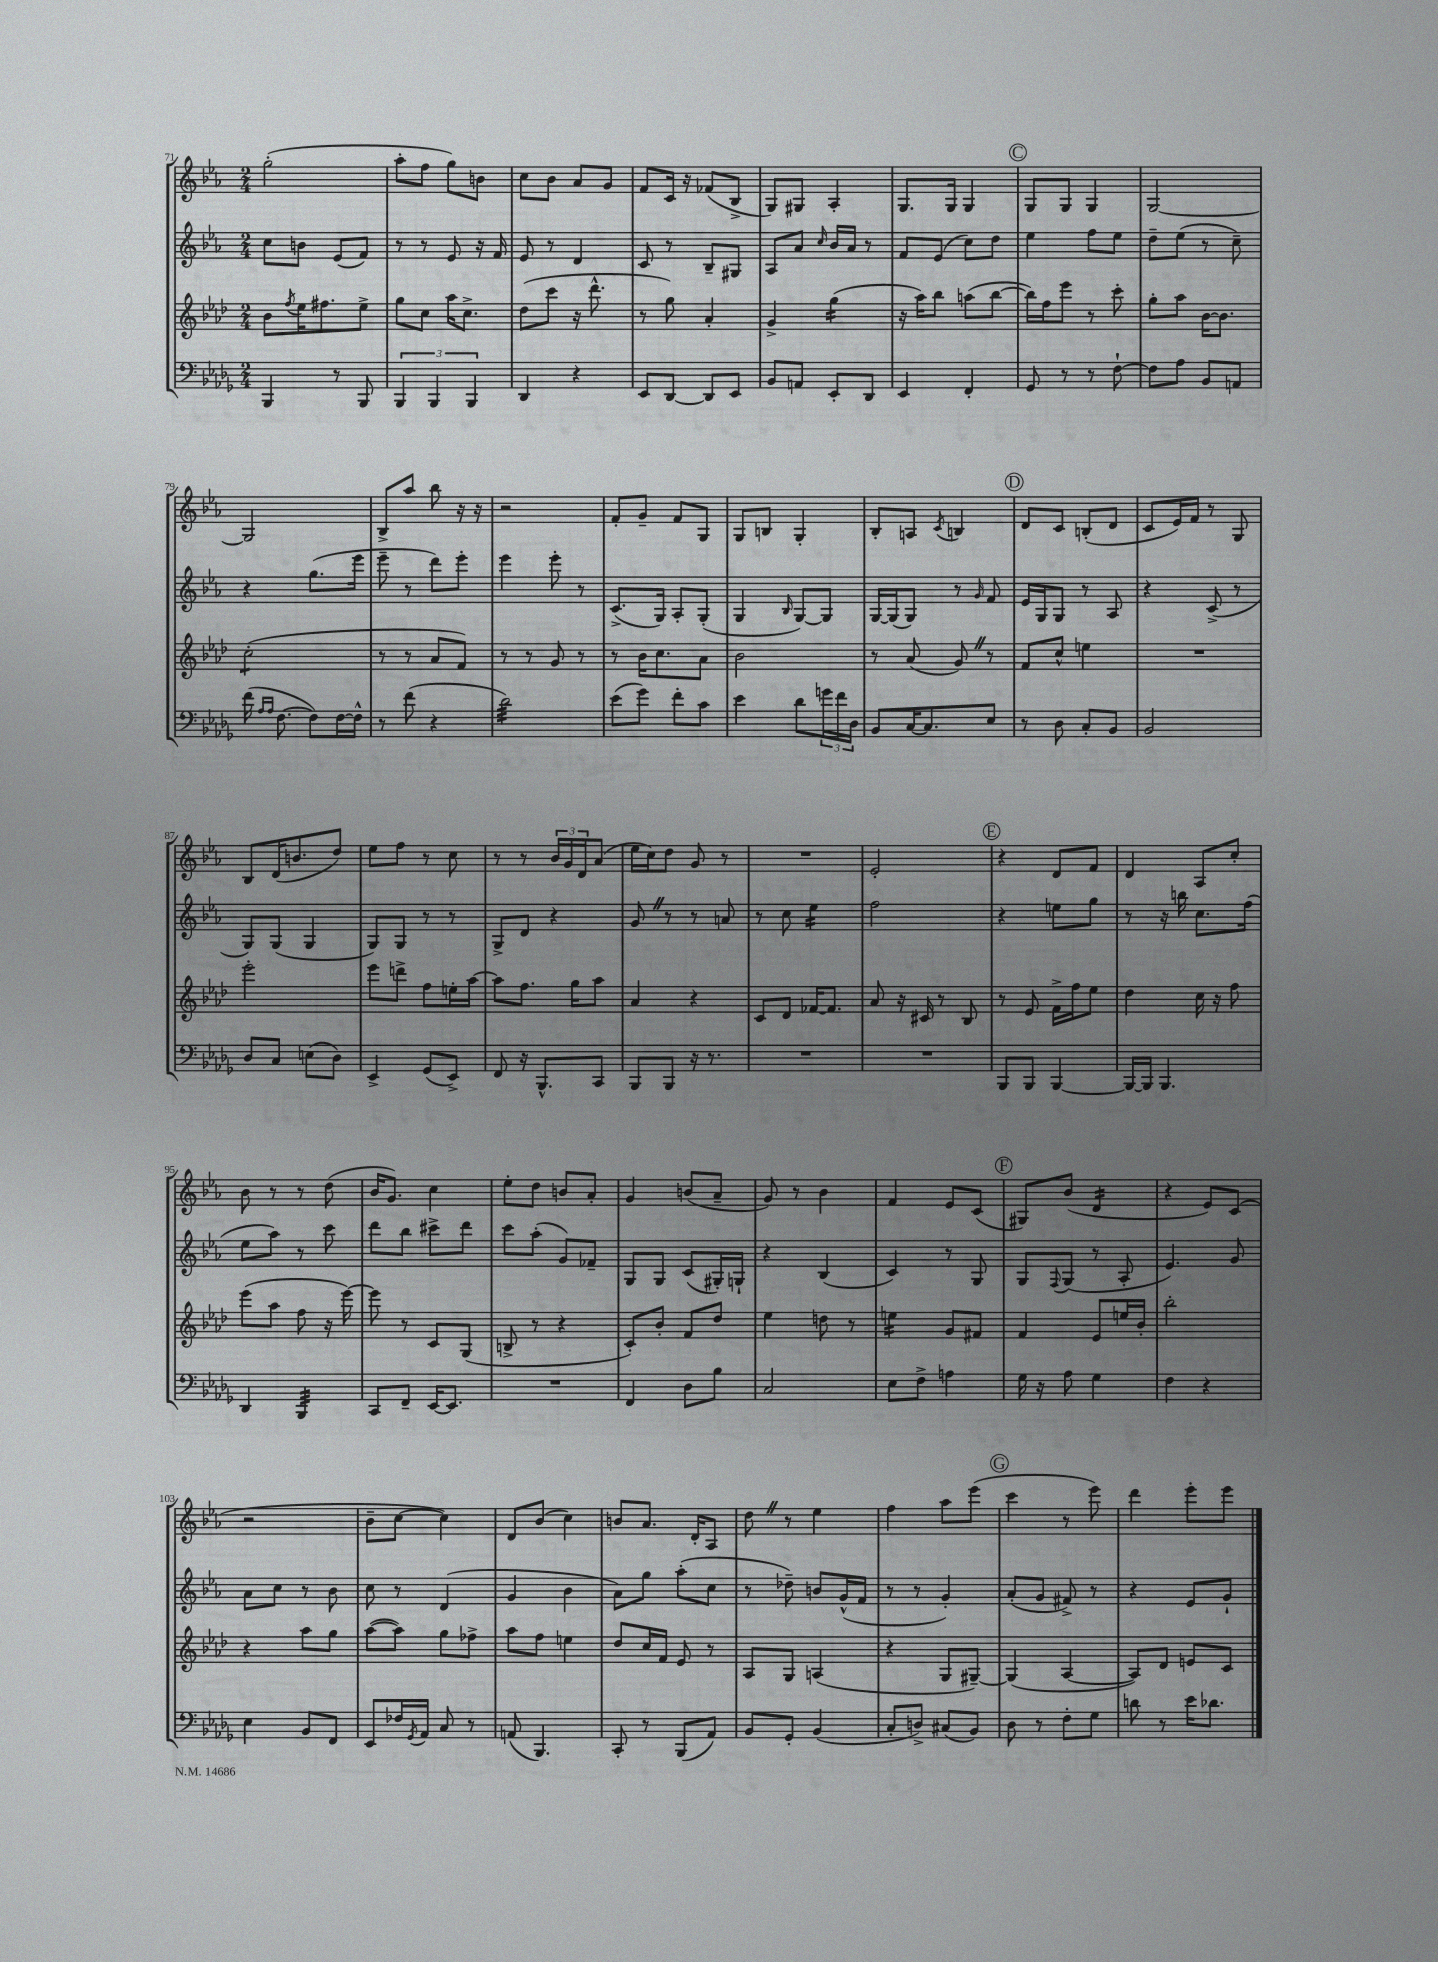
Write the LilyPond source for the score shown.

<<
\new StaffGroup <<
\new Staff = "s0" {
    \clef treble \key ees \major \numericTimeSignature \time 2/4
    g''2-.( |
    aes''8-. f''8 g''8) b'8 |
    c''8 bes'8 aes'8 g'8 |
    f'8 c'16 r16 fes'8( bes8-> |
    g8) gis8 aes4-. |
    g8. g16 g4 |
    \mark \markup { \circle "C" } g8 g8 g4 |
    g2~ |
    g2 |
    bes8-> aes''8 bes''8 r16 r16 |
    r2 |
    f'8-. g'8-- f'8 g8 |
    g8 b8 g4-. |
    bes8-. a8 \acciaccatura { c'8 } b4 |
    \mark \markup { \circle "D" } d'8 c'8 b8-.( d'8 |
    c'8 ees'16) f'16 r8 g8 |
    bes8 d'16( b'8. d''8) |
    ees''8 f''8 r8 c''8 |
    r8 r8 \tuplet 3/2 { bes'16 g'16 d'16 } aes'8( |
    ees''16 c''16) d''8 g'8 r8 |
    R2 |
    ees'2-. |
    \mark \markup { \circle "E" } r4 d'8 f'8 |
    d'4 aes8 c''8-. |
    bes'8 r8 r8 d''8( |
    bes'16 g'8.) c''4 |
    ees''8-. d''8 b'8 aes'8-. |
    g'4 b'8( aes'8-- |
    g'8) r8 bes'4 |
    f'4 ees'8 c'8( |
    \mark \markup { \circle "F" } gis8) bes'8( d'4:16 |
    r4 ees'8) c'8( |
    r2 |
    bes'8-- c''8~ c''4) |
    d'8 bes'8( c''4) |
    b'8 aes'8. d'16-. aes8 |
    d''8 \once \override BreathingSign.text = \markup { \musicglyph "scripts.caesura.straight" } \breathe r8 ees''4 |
    f''4 aes''8 ees'''8( |
    \mark \markup { \circle "G" } c'''4 r8 ees'''8) |
    d'''4 ees'''8-. ees'''8 \bar "|." |
}
\new Staff = "s1" {
    \clef treble \key ees \major \numericTimeSignature \time 2/4
    c''8 b'8 ees'8( f'8) |
    r8 r8 ees'8 r16 f'16 |
    ees'8 r8 d'4 |
    c'8 r8 bes8-- gis8 |
    aes8 aes'8 \grace { c''16 } bes'16 aes'16 r8 |
    f'8 ees'8( c''8) d''8 |
    \mark \markup { \circle "C" } ees''4 f''8 ees''8 |
    d''8-- ees''8( r8 c''8--) |
    r4 g''8.( ees'''16 |
    ees'''8-- r8 d'''8) ees'''8-. |
    ees'''4 ees'''8-. r8 |
    c'8.->( g16) aes8-. g8-.( |
    g4 \grace { bes16 } g8~) g8 |
    g16~ g16( g8) r8 \grace { g'16 } f'8 |
    \mark \markup { \circle "D" } ees'16 g16 g8 r8 aes8 |
    r4 c'8->( r8 |
    g8) g8( g4 |
    g8) g8 r8 r8 |
    g8-> d'8 r4 |
    g'8 \once \override BreathingSign.text = \markup { \musicglyph "scripts.caesura.straight" } \breathe r8 r8 a'8 |
    r8 c''8 ees''4:16 |
    f''2 |
    \mark \markup { \circle "E" } r4 e''8 g''8 |
    r8 r16 b''16 c''8. f''16( |
    ees''8 aes''8) r8 c'''8 |
    d'''8 bes''8 cis'''8-> d'''8 |
    c'''8 aes''8-.( g'8) fes'8-- |
    g8 g8 c'8( gis16-.) g16-! |
    r4 bes4( |
    c'4) r8 g8 |
    \mark \markup { \circle "F" } g8 \appoggiatura { f8 } g8( r8 aes8-. |
    ees'4.) g'8 |
    aes'8 c''8 r8 bes'8 |
    c''8 r8 d'4( |
    g'4 bes'4 |
    aes'8) g''8 aes''8-.( c''8 |
    r8 des''8--) b'8 g'16-^( f'16 |
    r8 r8 g'4-.) |
    \mark \markup { \circle "G" } aes'8-.( g'8 fis'8->) r8 |
    r4 ees'8 g'8-! \bar "|." |
}
\new Staff = "s2" {
    \clef treble \key aes \major \numericTimeSignature \time 2/4
    bes'8 \acciaccatura { f''8 } ees''16 fis''8. ees''8-> |
    g''8 c''8 aes''16 c''8.-> |
    des''8( c'''8 r16 des'''8.-^ |
    r8 g''8) aes'4-. |
    g'4-> g''4:16( |
    r16 aes''16) bes''8 a''8( bes''8~ |
    \mark \markup { \circle "C" } bes''16) f''16 ees'''8 r8 c'''8-. |
    g''8-. aes''8 bes'16~ bes'8. |
    c''2:8-.( |
    r8 r8 aes'8 f'8) |
    r8 r8 g'8 r8 |
    r8 bes'16 c''8. aes'8 |
    bes'2 |
    r8 aes'8( g'8) \once \override BreathingSign.text = \markup { \musicglyph "scripts.caesura.straight" } \breathe r8 |
    \mark \markup { \circle "D" } f'8 c''8-^ e''4 |
    R2 |
    ees'''2-. |
    ees'''8 d'''8-> f''8 e''16-. aes''16~ |
    aes''8 f''8. g''16 aes''8 |
    aes'4 r4 |
    c'8 des'8 fes'16~ fes'8. |
    aes'8 r16 cis'16 r8 bes8 |
    \mark \markup { \circle "E" } r8 ees'8 f'16-> f''16 ees''8 |
    des''4 c''16 r16 f''8 |
    ees'''8( aes''8 f''8 r16 ees'''16~) |
    ees'''8 r8 c'8 g8( |
    b8-> r8 r4 |
    c'8-.) bes'8-. f'8 des''8 |
    ees''4 d''8 r8 |
    e''4:16 g'8 fis'8 |
    \mark \markup { \circle "F" } f'4 ees'8 e''16 bes'16-. |
    bes''2-. |
    r4 aes''8 g''8 |
    aes''8~( aes''8) g''8 fes''8-> |
    aes''8 f''8 e''4 |
    des''8 c''16 f'16 ees'8 r8 |
    aes8 g8 a4( |
    r4 g8 gis8~--) |
    \mark \markup { \circle "G" } gis4( aes4~ |
    aes8) des'8 e'8 c'8 \bar "|." |
}
\new Staff = "s3" {
    \clef bass \key des \major \numericTimeSignature \time 2/4
    bes,,4 r8 bes,,8 |
    \tuplet 3/2 { bes,,4 bes,,4 bes,,4 } |
    des,4 r4 |
    ees,8 des,8~ des,8 ees,8 |
    bes,8 a,8 ees,8-. des,8 |
    ees,4 f,4-. |
    \mark \markup { \circle "C" } ges,8 r8 r8 f8~-! |
    f8 aes8 bes,8 a,8 |
    f'16( \grace { aes16 aes16 } f8.~ f8) f16~ f16-^ |
    r8 f'8( r4 |
    des'2:32) |
    ees'8( ges'8) f'8-. c'8 |
    ees'4 des'8 \tuplet 3/2 { g'16 f'16 des16 } |
    bes,8 c16~ c8. ees8 |
    \mark \markup { \circle "D" } r8 des8 c8-. bes,8 |
    bes,2 |
    des8 c8 e8( des8) |
    ees,4-> ges,8( ees,8->) |
    f,8 r16 bes,,8.-^ c,8 |
    bes,,8 bes,,8 r16 r8. |
    R2 |
    R2 |
    \mark \markup { \circle "E" } bes,,8 bes,,8 bes,,4~ |
    bes,,16~ bes,,16 bes,,4. |
    des,4 bes,,4:32 |
    c,8 f,8-- ees,16~ ees,8. |
    R2 |
    f,4 des8 bes8 |
    c2 |
    ees8 f8-> a4 |
    \mark \markup { \circle "F" } ges16 r16 aes8 ges4 |
    f4 r4 |
    ees4 bes,8 f,8 |
    ees,8 fes16 \acciaccatura { ges,8 } aes,16 c8 r8 |
    a,8( bes,,4.) |
    c,8-. r8 bes,,8( aes,8) |
    bes,8 ges,8-. bes,4( |
    c8-. d8->) cis8( bes,8) |
    \mark \markup { \circle "G" } des8 r8 f8-. ges8 |
    d'8 r8 ees'16 des'8. \bar "|." |
}
>>
>>
\layout { \context { \Score currentBarNumber = #71 } }
